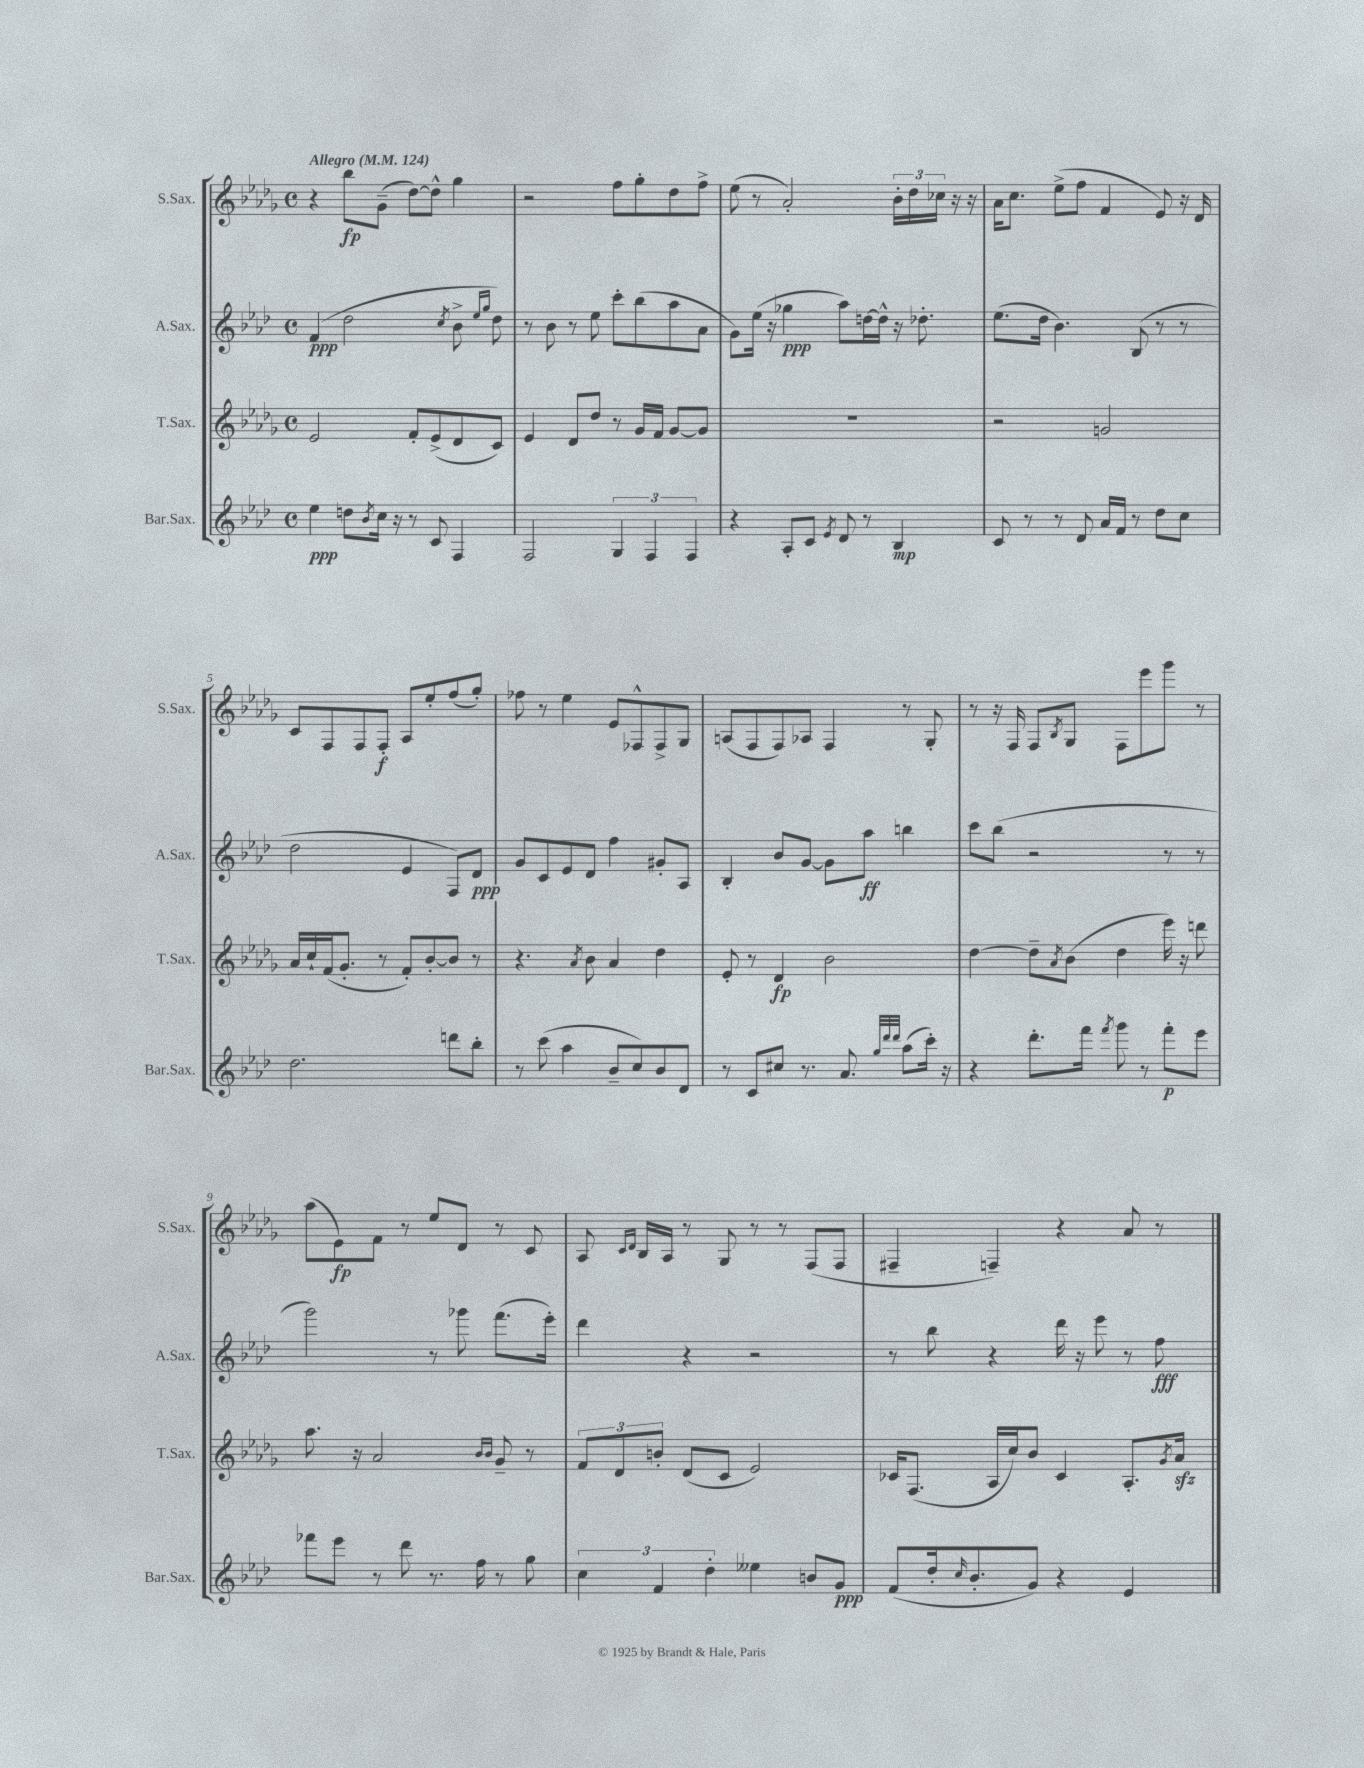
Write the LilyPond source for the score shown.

<<
\new StaffGroup <<
\new Staff = "s0" \with { instrumentName = "S.Sax." shortInstrumentName = "S.Sax." } {
    \clef treble \key des \major \defaultTimeSignature \time 4/4 \tempo "Allegro" 4 = 124
    r4 bes''8\fp ges'8--( des''8~) des''8-^ ges''4 |
    r2 f''8 ges''8-. des''8 f''8-> |
    ees''8( r8 aes'2-.) \tuplet 3/2 { bes'16-. des''16 ces''16 } r16 r16 |
    aes'16 c''8. ees''8->( f''8 f'4 ees'8) r16 des'16 |
    c'8 f8 f8 f8-.\f aes8 ees''8-. f''8( ges''8-.) |
    fes''8 r8 ees''4 ees'8 fes8-^ fes8-> ges8 |
    a8( f8 f8) aes8 f4 r8 ges8-. |
    r8 r16 f16 f8 \acciaccatura { bes8 } ges8 f8 ees'''8 ges'''8 r8 |
    aes''8( ees'8\fp) f'8 r8 ees''8 des'8 r8 c'8 |
    aes8 \grace { c'16 des'16 } bes16 aes16 r8 ges8 r8 r8 f8( f8 |
    fis4-- f4--) r4 aes'8 r8 \bar "|." |
}
\new Staff = "s1" \with { instrumentName = "A.Sax." shortInstrumentName = "A.Sax." } {
    \clef treble \key aes \major \defaultTimeSignature \time 4/4
    f'4\ppp( des''2 \acciaccatura { c''8 } bes'8-> \grace { ees''16 g''16 } des''8) |
    r8 bes'8 r8 ees''8 c'''8-. bes''8( aes''8 aes'8 |
    g'8) ees''16( r16 ges''4\ppp aes''8) d''16~ d''16-^ r16 des''8.-. |
    ees''8.( des''16 bes'4.) bes8( r8 r8 |
    des''2 ees'4 f8) des'8\ppp |
    g'8 c'8 ees'8 des'8 f''4 gis'8-. aes8 |
    bes4-. bes'8 g'8~ g'8 aes''8\ff b''4 |
    c'''8 bes''8( r2 r8 r8 |
    g'''2) r8 ges'''8 f'''8.( ees'''16-.) |
    des'''4 r4 r2 |
    r8 bes''8 r4 des'''16 r16 ees'''8 r8 f''8\fff \bar "|." |
}
\new Staff = "s2" \with { instrumentName = "T.Sax." shortInstrumentName = "T.Sax." } {
    \clef treble \key des \major \defaultTimeSignature \time 4/4
    ees'2 f'8-. ees'8->( des'8 c'8) |
    ees'4 des'8 des''8 r8 ges'16 f'16 ges'8~ ges'8 |
    R1 |
    r2 g'2 |
    aes'16 c''16-! f'16( ges'8.-. r8 f'8-.) bes'8~-. bes'8 r8 |
    r4. \acciaccatura { aes'8 } bes'8 aes'4 des''4 |
    ees'8-. r8 des'4\fp bes'2 |
    des''4~ des''8-- \acciaccatura { aes'8 } bes'8( des''4 ees'''16) r16 d'''8 |
    aes''8. r16 aes'2 \grace { bes'16 bes'16 } ges'8-- r8 |
    \tuplet 3/2 { f'8 des'8 b'8-. } des'8( c'8 ees'2) |
    ces'16 f8.( aes16 c''16) bes'8 ces'4 aes8.-. \acciaccatura { ges'8 } aes'16\sfz \bar "|." |
}
\new Staff = "s3" \with { instrumentName = "Bar.Sax." shortInstrumentName = "Bar.Sax." } {
    \clef treble \key aes \major \defaultTimeSignature \time 4/4
    ees''4\ppp d''8 \acciaccatura { bes'8 } c''16 r16 r8 c'8 f4 |
    f2 \tuplet 3/2 { g4 f4 f4 } |
    r4 aes8-. c'8 \acciaccatura { ees'8 } des'8 r8 bes4\mp |
    c'8 r8 r8 des'8 aes'16 f'16 r8 des''8 c''8 |
    des''2. d'''8 bes''8-. |
    r8 c'''8( aes''4 bes'8-- c''8) bes'8 des'8 |
    r8 c'8 cis''8 r8. aes'8. \grace { g''32 des'''32 des'''32 } aes''8( c'''16-.) r16 |
    r4 des'''8.-. f'''16 \acciaccatura { f'''8 } g'''8 r8 f'''8-.\p ees'''8 |
    fes'''8 ees'''8 r8 des'''8 r8. f''16 r8 g''8 |
    \tuplet 3/2 { c''4 f'4 des''4-. } eeses''4 b'8 g'8\ppp |
    f'8( des''16-. \grace { c''16 } bes'8.-. g'8) r4 ees'4 \bar "|." |
}
>>
>>
